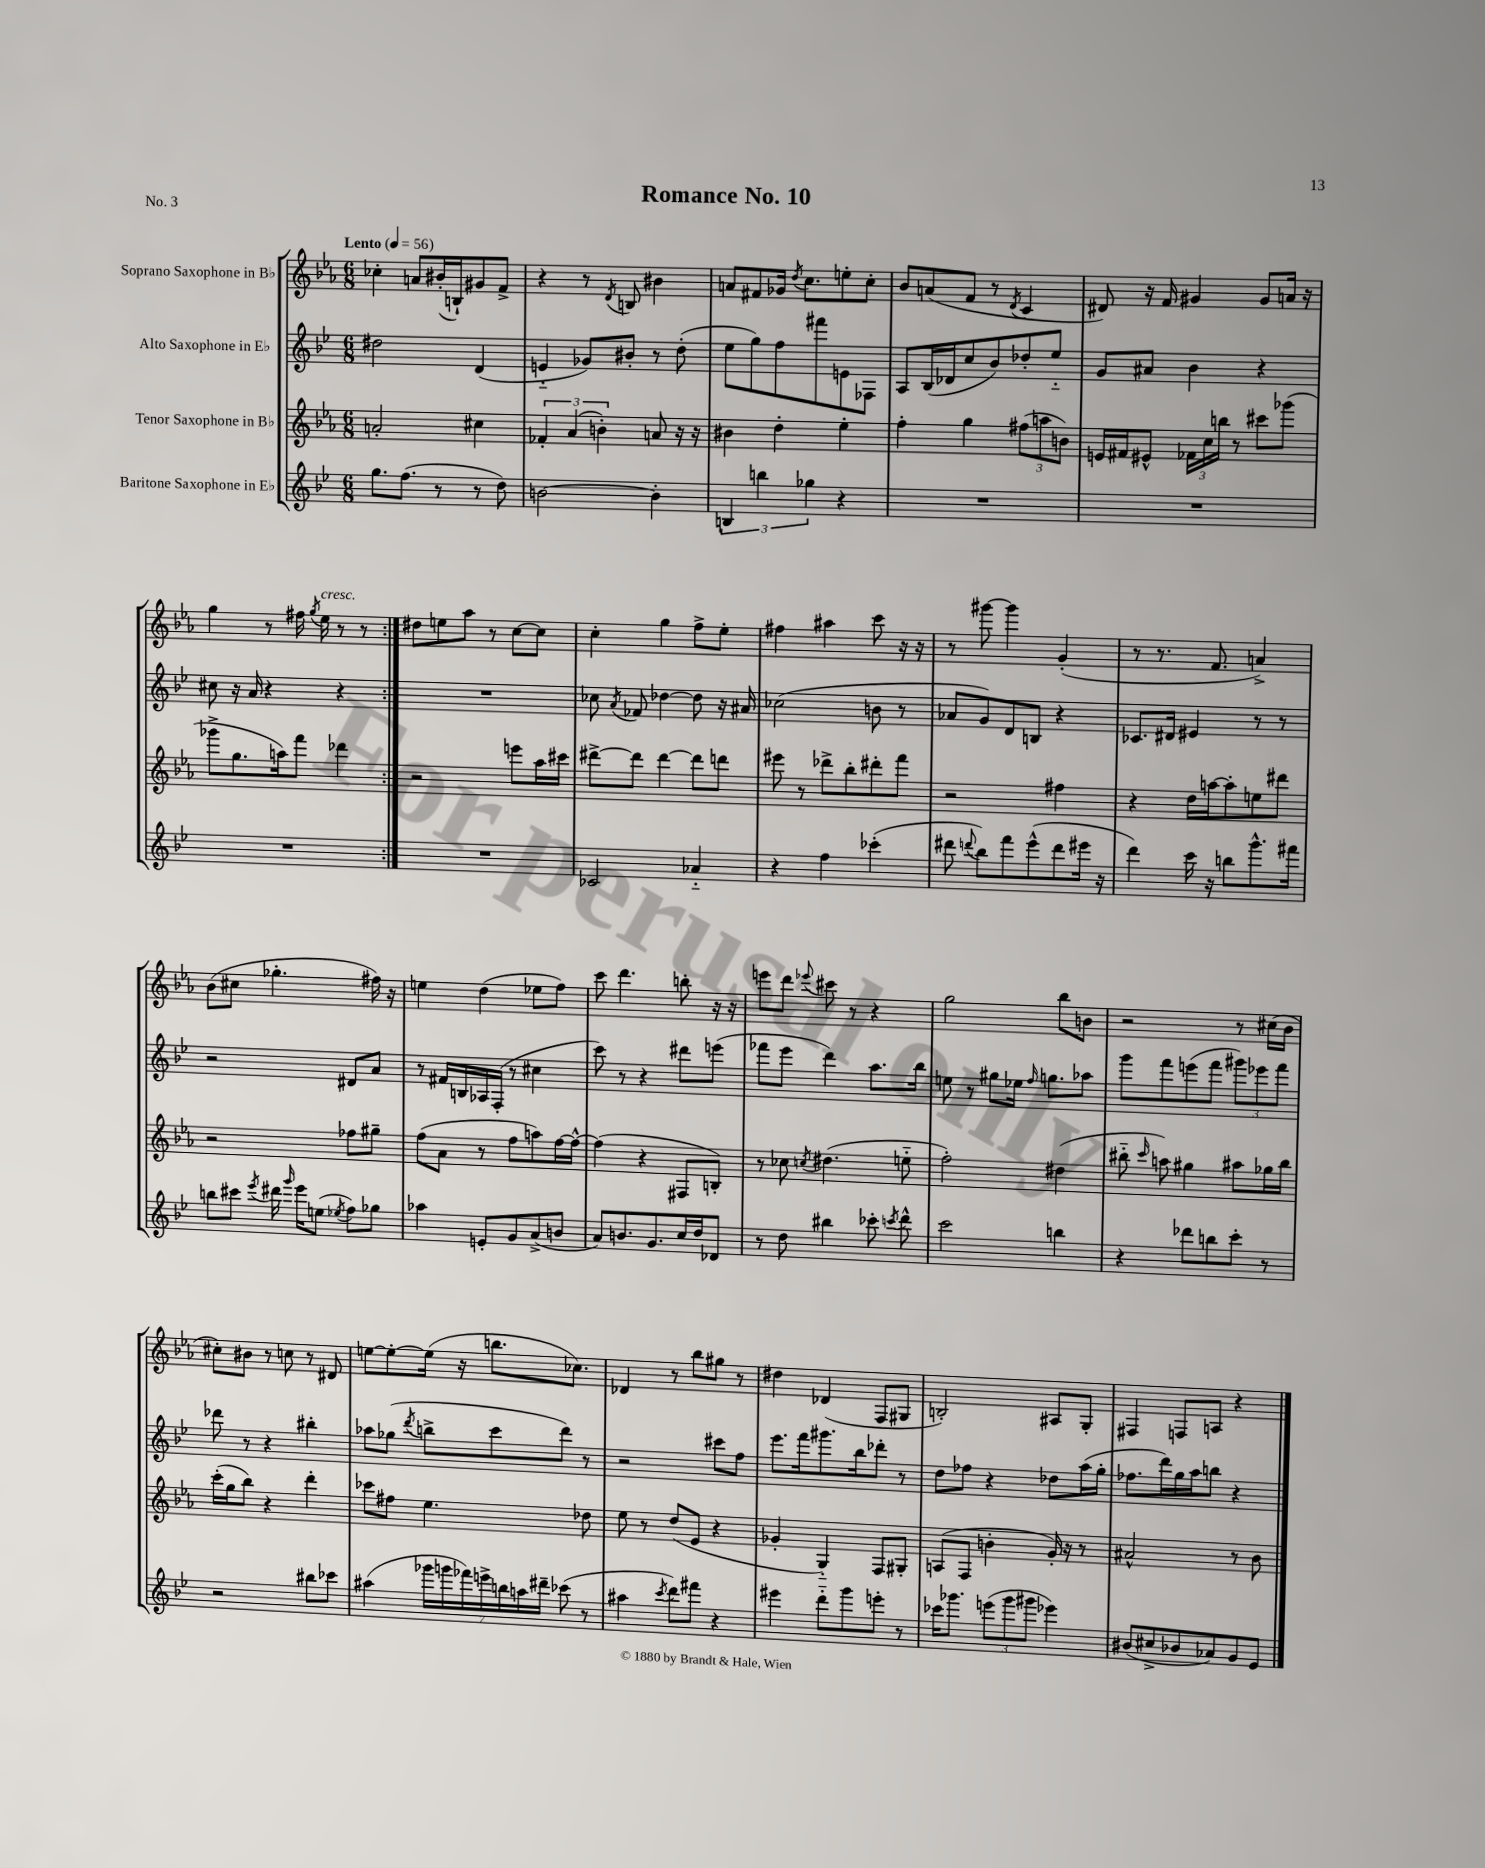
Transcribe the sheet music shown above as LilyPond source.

\header { title = "Romance No. 10" piece = "No. 3" }
<<
\new StaffGroup <<
\new Staff = "s0" \with { instrumentName = "Soprano Saxophone in Bb" } {
    \clef treble \key ees \major \numericTimeSignature \time 6/8 \tempo "Lento" 4 = 56
    \autoBeamOff \repeat volta 2 { ces''4-. a'8[ bis'16-.( b16-!) gis'8 f'8]-> |
    r4 r8 \acciaccatura { d'8 } b8 bis'4 |
    a'8[ fis'8 ges'16] \acciaccatura { d''8 } c''8.[ e''8-. c''8]-. |
    bes'8[ a'8( f'8] r8 \acciaccatura { d'8 } c'4 |
    dis'8) r16 f'16 gis'4 gis'8[ a'16] r16 |
    g''4 r8 fis''16 \acciaccatura { g''8 } ees''16^\markup { \italic "cresc." } r8 r8 | }
    dis''8[ e''8 aes''8] r8 c''8[~ c''8] |
    c''4-. g''4 f''8[-> ees''8]-. |
    fis''4 ais''4 c'''8 r16 r16 |
    r8 gis'''8~ gis'''4 g'4-.( |
    r8 r8. f'8. a'4->) |
    bes'8[( cis''8] ges''4.-. fis''16) r16 |
    e''4 d''4( ees''8[ f''8]) |
    c'''8 d'''4. b''8-. r16 r16 |
    e'''8[ d'''8] \appoggiatura { ees'''8 } cis'''8 r8 r4 |
    g''2 bes''8[ b'8] |
    r2 r8 cis''16[( bes'16] |
    cis''8[-.) bis'8] r8 c''8 r8 dis'8 |
    e''8[~ e''8~-. e''16]( r16 b''8.[ ces''8.]) |
    des'4 r8 bes''8[ gis''8] r8 |
    dis''4 des'4( f8[ gis8] |
    b2-.) ais8[ g8]-. |
    fis4 f8[ a8] r4 \bar "|." |
}
\new Staff = "s1" \with { instrumentName = "Alto Saxophone in Eb" } {
    \clef treble \key bes \major \numericTimeSignature \time 6/8
    \autoBeamOff \repeat volta 2 { dis''2 d'4( |
    e'4-_ ges'8[) bis'8]-. r8 d''8-.( |
    ees''8[ g''8) f''8 fis'''8 e'8 fes8] |
    a8[ bes16( des'16 c''8 bes'8) des''8-. ees''8]-_ |
    g'8[ ais'8] bes'4 r4 |
    cis''8 r16 a'16 r4 r4 | }
    R2. |
    ces''8 \acciaccatura { a'8 } fes'8 des''4~ des''8 r16 ais'16 |
    ces''2( b'8 r8 |
    aes'8[ g'8) d'8 b8] r4 |
    ces'8.[ dis'16] eis'4 r8 r8 |
    r2 dis'8[ a'8] |
    r8 fis'16[ b16 aes16 f16]-.( r8 cis''4 |
    c'''8) r8 r4 dis'''8[ e'''8]( |
    fes'''8[ ees'''8] d'''4) a''8.[ bes''16] |
    e''8 r8 gis''8[ ees''16] \grace { f''16 } g''8.[ aes''8] |
    g'''8[ f'''8 e'''8( f'''8] \tuplet 3/2 { gis'''8[) ees'''8 f'''8] } |
    des'''8 r8 r4 bis''4-. |
    aes''8[ ges''8]( \acciaccatura { d'''8 } b''8[-> c'''8 d'''8]) r8 |
    r2 cis'''8[ f''8] |
    ees'''8.[ f'''16 gis'''8. bes''16 des'''8]-. r8 |
    d''8[ fes''8] r4 des''8[ a''16( g''16]-. |
    fes''8.[ d'''16) g''16 a''16 b''8] r4 \bar "|." |
}
\new Staff = "s2" \with { instrumentName = "Tenor Saxophone in Bb" } {
    \clef treble \key ees \major \numericTimeSignature \time 6/8
    \autoBeamOff \repeat volta 2 { a'2-. cis''4 |
    \tuplet 3/2 { fes'4-. aes'4( b'4-.) } a'8 r16 r16 |
    bis'4 d''4-. ees''4-. |
    f''4-. g''4 \tuplet 3/2 { fis''8[( a''8 b'8]) } |
    e'16[ fis'16 eis'8]-^ \tuplet 3/2 { fes'16[ c''16 b''16] } r8 cis'''8[ ges'''8]( |
    ges'''8[-> g''8. a''16) f'''8] des'''4 | }
    r2 e'''8[ aes''16 cis'''16] |
    dis'''8[~-> dis'''8] dis'''4~ dis'''8[ d'''8] |
    eis'''8 r8 des'''8[-> bes''8-. dis'''8-. f'''8] |
    r2 fis''4 |
    r4 d''16[ a''16~ a''8-. e''8 dis'''8] |
    r2 fes''8[ gis''8]-- |
    f''8[( aes'8] r8 f''8[ a''8) f''16~ f''16]~-^ |
    f''4( r4 fis8[ b8]-.) |
    r8 ces''8 \acciaccatura { c''8 } dis''4.( e''8-_ |
    f''2-.) dis''4( |
    bis''8-_ \grace { c'''16 } a''8) gis''4 ais''8[ ges''16 bis''16] |
    c'''16[-.( g''16 bes''8]) r4 d'''4-. |
    ces'''8[ fis''8] ees''4. des''8 |
    ees''8 r8 d''8[( ees'8] r4 |
    ges'4-. g4-_) f8[ gis8]-. |
    a8[( f8] b'4-. g'16-.) r16 r8 |
    ais'2-^ r8 bes'8 \bar "|." |
}
\new Staff = "s3" \with { instrumentName = "Baritone Saxophone in Eb" } {
    \clef treble \key bes \major \numericTimeSignature \time 6/8
    \autoBeamOff \repeat volta 2 { g''8.[ f''8.]( r8 r8 d''8) |
    b'2~ b'4-. |
    \tuplet 3/2 { b4 b''4 ges''4 } r4 |
    R2. |
    R2. |
    R2. | }
    R2. |
    ces'2 aes'4-_ |
    r4 f''4 ces'''4-.( |
    dis'''8 \appoggiatura { d'''8 } bes''8[) f'''8 ees'''8-^( d'''8 eis'''16] r16 |
    d'''4) c'''16 r16 b''8[ g'''8.-^ fis'''16] |
    b''8[ cis'''8] \acciaccatura { ees'''8 } dis'''16 \grace { g'''16 } ees'''16[ e''8]( \acciaccatura { ees''8 } f''8[) ges''8] |
    aes''4 e'8[-. g'8 a'8->( b'8] |
    a'8[) b'8. g'8. c''16 d''16 des'8] |
    r8 d''8 bis''4 ces'''8-. \acciaccatura { c'''8 } d'''8-^ |
    c'''2 b''4 |
    r4 des'''8[ b''8 c'''8]-. r8 |
    r2 bis''8[ ces'''8] |
    ais''4( \tuplet 7/4 { ges'''16[ g'''16 fes'''16) e'''16-> b''16 a''16 dis'''16]-- } ces'''8( r8 |
    ais''4 \acciaccatura { c'''8 } d'''8[) fis'''8] r4 |
    eis'''4 d'''8[-_ g'''8 e'''8]-. r8 |
    ces'''16[ ges'''8.] \tuplet 3/2 { e'''8[( ges'''8 gis'''8] } ees'''4) |
    bis'8[( cis''8-> bes'8 aes'8) g'8 ees'8] \bar "|." |
}
>>
>>
\layout { \context { \Score \remove "Bar_number_engraver" } }
